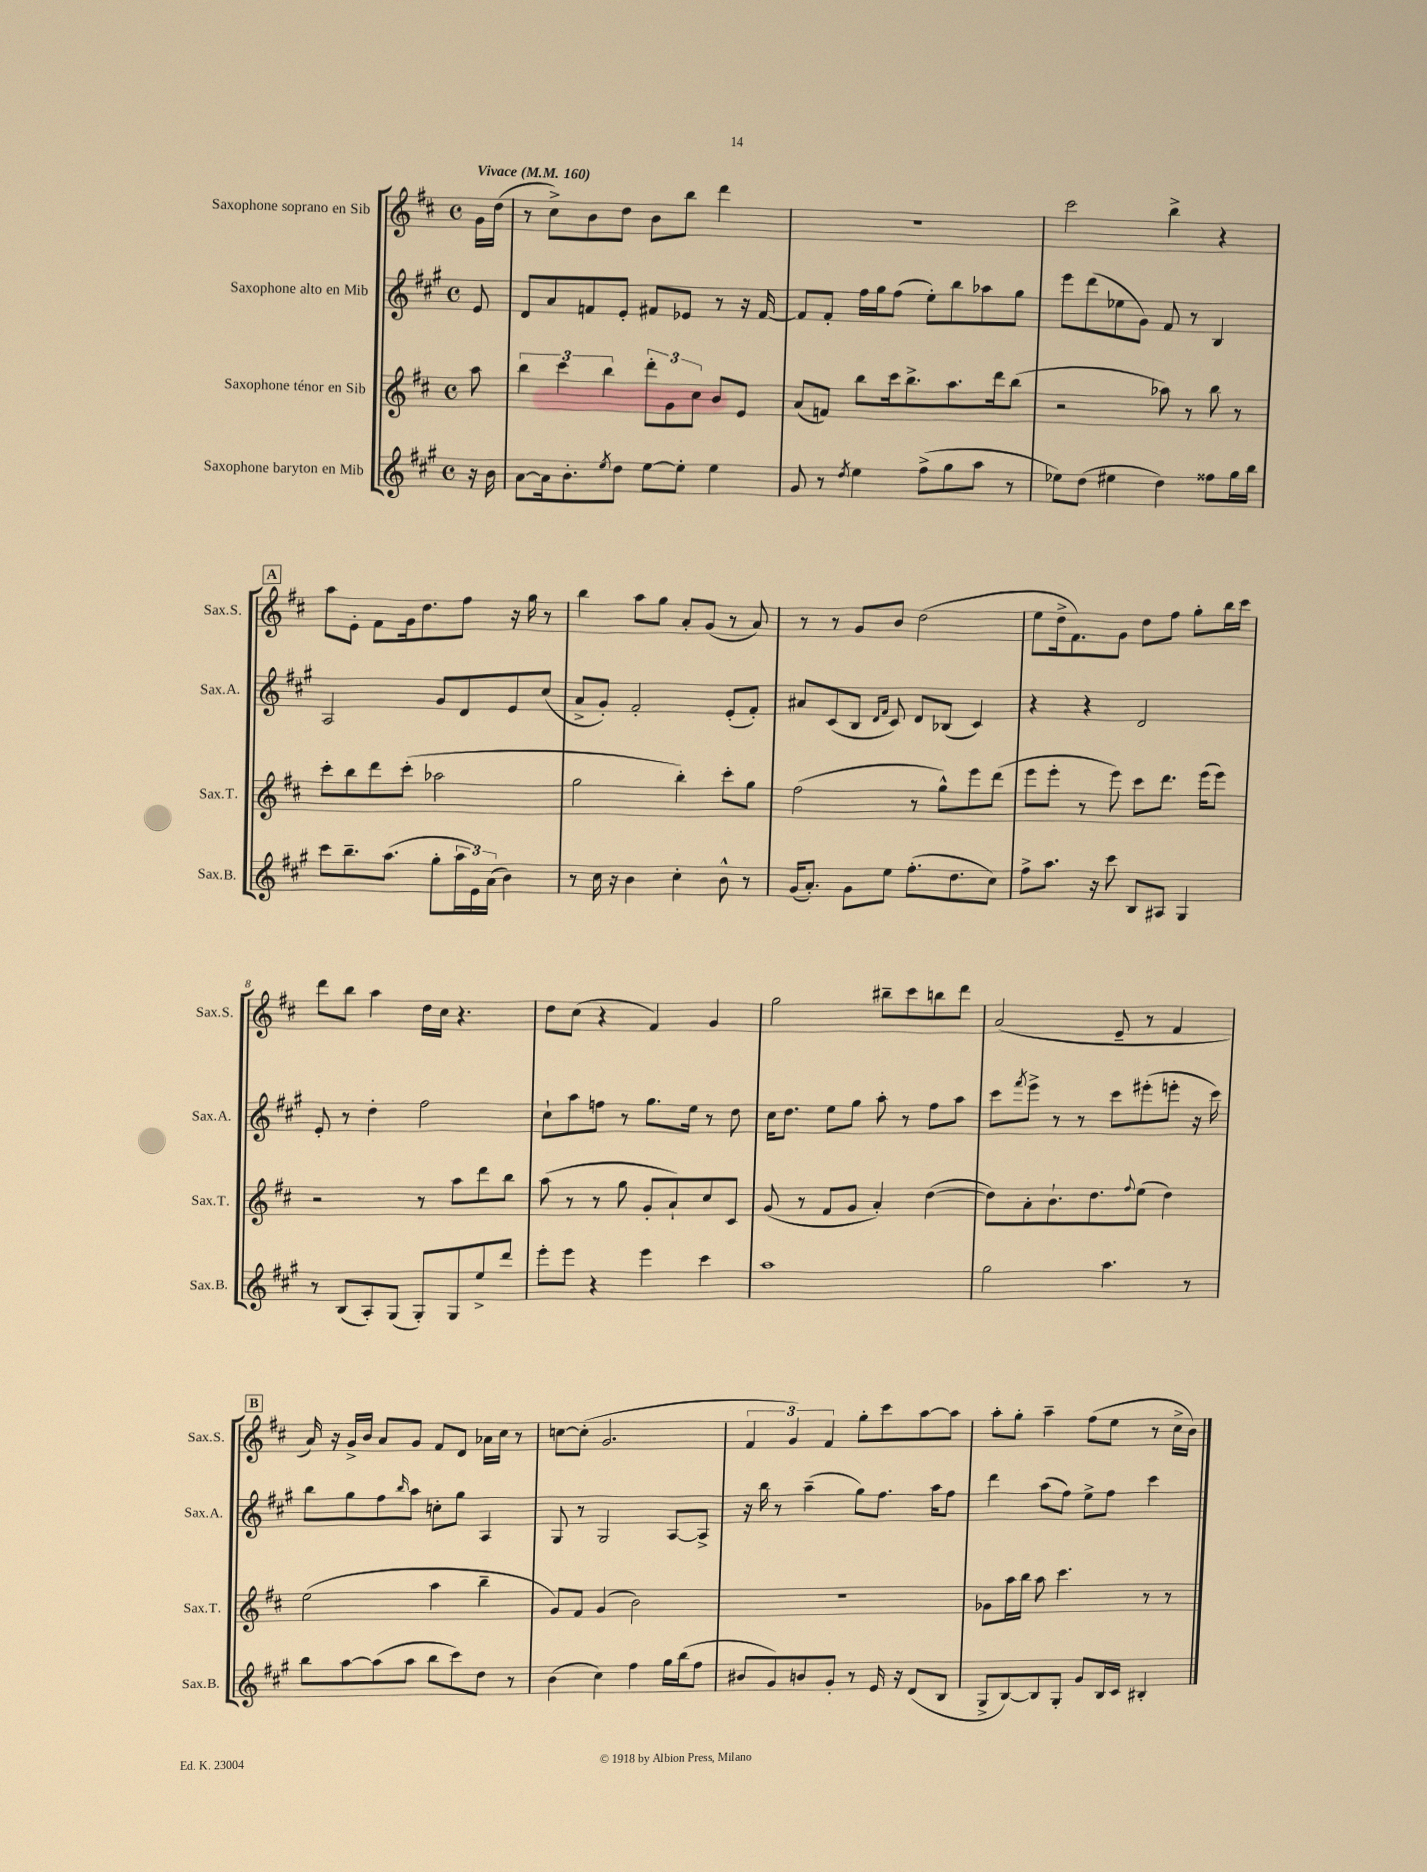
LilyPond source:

<<
\new StaffGroup <<
\new Staff = "s0" \with { instrumentName = "Saxophone soprano en Sib" shortInstrumentName = "Sax.S." } {
    \clef treble \key d \major \defaultTimeSignature \time 4/4 \partial 8 \tempo "Vivace" 4 = 160
    g'16 d''16( |
    r8 cis''8->) b'8 d''8 b'8 b''8 d'''4 |
    R1 |
    cis'''2 b''4-> r4 |
    \mark \markup { \box "A" } a''8 e'8-. fis'8 g'16 d''8. fis''8 r16 g''16 r8 |
    b''4 a''8 g''8 a'8-. g'8( r8 a'8) |
    r8 r8 g'8 b'8 d''2( |
    e''8 d''16-> fis'8.) g'8 d''8 fis''8 g''8-. b''16 cis'''16 |
    d'''8 b''8 a''4 d''16 cis''16 r4. |
    d''8 cis''8( r4 fis'4) g'4 |
    g''2 bis''8-- cis'''8 b''8 d'''8 |
    a'2( e'8-- r8 fis'4 |
    \mark \markup { \box "B" } a'16) r16 g'16-> b'16 a'8 g'8 fis'8 d'8 aes'16 cis''16 r8 |
    c''8~ c''8-.( g'2. |
    \tuplet 3/2 { fis'4 g'4) fis'4 } g''8-. cis'''8 a''8~ a''8 |
    a''8-. g''8-. a''4-- fis''8( e''8 r8 cis''16-> b'16) \bar "|." |
}
\new Staff = "s1" \with { instrumentName = "Saxophone alto en Mib" shortInstrumentName = "Sax.A." } {
    \clef treble \key a \major \defaultTimeSignature \time 4/4 \partial 8
    e'8 |
    d'8 a'8 f'8 e'8-. fis'8 ees'8 r8 r16 fis'16~ |
    fis'8 fis'8-. fis''16 gis''16 fis''8( e''8-.) b''8 aes''8 gis''8 |
    e'''8 d'''8( ees''8 gis'8) fis'8 r8 b4 |
    \mark \markup { \box "A" } a2 gis'8 d'8 e'8 cis''8( |
    a'8-> gis'8-.) fis'2-. e'8-.( fis'8-.) |
    ais'8 cis'8( b8 \grace { d'16 fis'16 } cis'8) d'8 bes8( cis'4) |
    r4 r4 d'2 |
    e'8-. r8 d''4-. fis''2 |
    cis''8-! a''8 f''8 r8 gis''8. e''16 r8 d''8 |
    cis''16 d''8. e''8 gis''8 a''8-. r8 fis''8 a''8 |
    cis'''8 \acciaccatura { fis'''8 } e'''8-> r8 r8 cis'''8 eis'''8-.( e'''8-. r16 cis'''16) |
    \mark \markup { \box "B" } b''8 gis''8 fis''8 \grace { b''16 } a''8 c''8-. gis''8 a4 |
    gis8 r8 gis2 a8~ a8-> |
    r16 b''16 r8 a''4--( gis''8) fis''8. a''16 fis''8 |
    d'''4 a''8( fis''8) e''8-> fis''8 cis'''4 \bar "|." |
}
\new Staff = "s2" \with { instrumentName = "Saxophone ténor en Sib" shortInstrumentName = "Sax.T." } {
    \clef treble \key d \major \defaultTimeSignature \time 4/4 \partial 8
    a''8 |
    \tuplet 3/2 { b''4 cis'''4 b''4 } \tuplet 3/2 { d'''8-. g'8 cis''8 } b'8 e'8 |
    a'8( f'8) b''8 cis'''16 b''8.-> a''8. d'''16 b''8( |
    r2 aes''8) r8 b''8 r8 |
    \mark \markup { \box "A" } cis'''8-. b''8 d'''8 cis'''8-.( aes''2 |
    g''2 b''4-.) cis'''8-. g''8 |
    fis''2( r8 g''8-^) e'''8 d'''8( |
    e'''8 e'''8-. r8 e'''8) cis'''8 d'''8. e'''16( e'''8) |
    r2 r8 a''8 d'''8 b''8 |
    a''8( r8 r8 g''8 g'8-. a'8-!) cis''8 cis'8 |
    g'8( r8 fis'8 g'8 a'4-.) d''4~( |
    d''8) a'8-. b'8.-! d''8. \appoggiatura { fis''8 } e''8( d''4) |
    \mark \markup { \box "B" } e''2( a''4 b''4-- |
    g'8) fis'8 g'4( b'2) |
    R1 |
    ges'8 a''16 b''16 a''8 cis'''4. r8 r8 \bar "|." |
}
\new Staff = "s3" \with { instrumentName = "Saxophone baryton en Mib" shortInstrumentName = "Sax.B." } {
    \clef treble \key a \major \defaultTimeSignature \time 4/4 \partial 8
    r16 b'16 |
    a'8~ a'16 b'8.-. \acciaccatura { e''8 } d''8 e''8~ e''8-. e''4 |
    gis'8 r8 \acciaccatura { d''8 } e''4 fis''8->( gis''8 a''8 r8 |
    ees''8) d''8( eis''4 d''4) fisis''8 gis''16 b''16 |
    \mark \markup { \box "A" } cis'''8 b''8.-- a''8.( gis''8-. \tuplet 3/2 { a''16 e'16) a'16( } b'4) |
    r8 cis''16 r16 b'4 cis''4-. b'8-^ r8 |
    gis'16( a'8.-.) gis'8 e''8 fis''8.-.( d''8. cis''8) |
    fis''8-> a''8. r16 cis'''8 b8 ais8 gis4 |
    r8 b8( a8-.) gis8( gis8-.) gis8 e''8-> d'''8 |
    e'''8-. e'''8 r4 e'''4 cis'''4 |
    a''1 |
    gis''2 a''4. r8 |
    \mark \markup { \box "B" } b''8 a''8~ a''8( a''8 b''8 cis'''8) d''8 r8 |
    b'4( cis''4) fis''4 gis''16 b''16( fis''8 |
    bis'8 gis'8) b'8 gis'8-. r8 e'16 r16 d'8( b8 |
    gis8-> b8~) b8 gis8-. gis'8 b16 cis'16 bis4-. \bar "|." |
}
>>
>>
